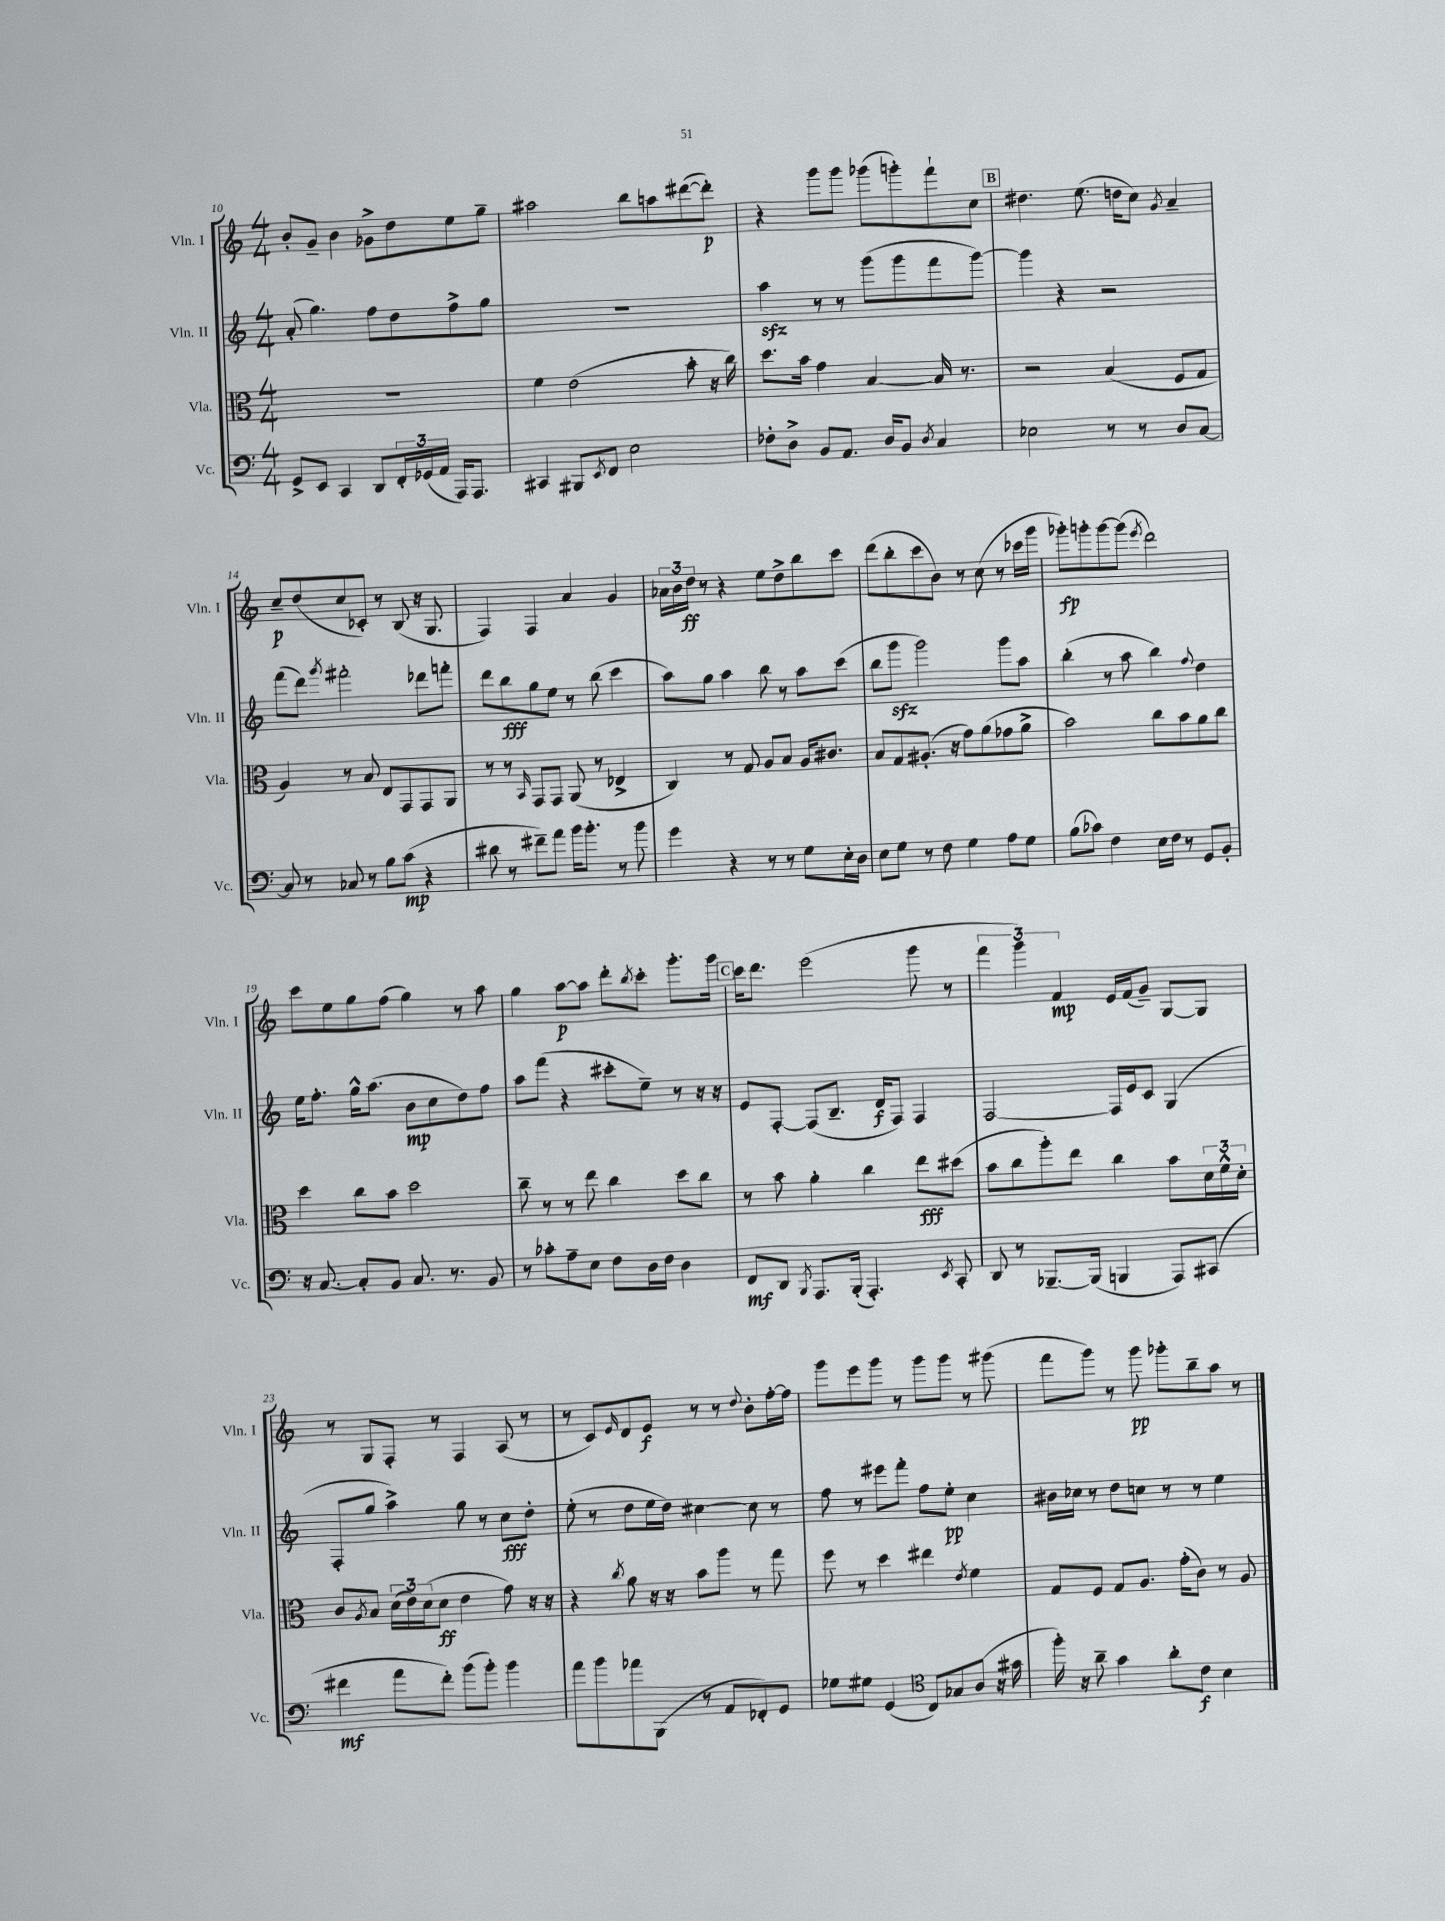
<<
\new StaffGroup <<
\new Staff = "s0" \with { instrumentName = "Vln. I" shortInstrumentName = "Vln. I" } {
    \clef treble \key c \major \numericTimeSignature \time 4/4
    b'8-. g'8-- b'4 ges'8-> d''8 e''8 g''8-- |
    ais''2 b''8 a''8 dis'''8~( dis'''8-.\p) |
    r4 g'''8 g'''8 ges'''8( g'''8-.) f'''8-! c''8 |
    \mark \markup { \box "B" } dis''4. e''8.( d''16 c''8) \acciaccatura { g'8 } a'4-- |
    c''8--\p d''8( c''8 ces'8-.) r8 b8( r16 g8. |
    f4) f4 a'4 g'4 |
    \tuplet 3/2 { aes'16 b'16 d''16\ff } r8 r4 e''8 d''8-> b''8 c'''8 |
    d'''8( b''8-. c'''8 b'8) r8 c''8( r8 ces'''16 g'''16 |
    ges'''8-.\fp) g'''8-. g'''8~ g'''8( \acciaccatura { e'''8 } d'''2) |
    c'''8 e''8 g''8 f''8( g''4) r8 a''8 |
    g''4 a''8~\p a''8 d'''8-. \acciaccatura { b''8 } c'''8-. g'''8.-. g'''16 |
    \mark \markup { \box "C" } c'''16 d'''8. e'''2( g'''8 r8 |
    \tuplet 3/2 { f'''4 g'''4) f'4\mp } e'16 f'16( g'8--) g8~ g8 |
    r8 g8 f8-. r8 f4 a8( r8 |
    r8 c'8) \grace { e'16 } d'8 e'8\f r8 r8 \appoggiatura { d''8 } b'8-. f''16~-. f''16 |
    g'''8 e'''8 g'''8 r8 g'''8 g'''8 r8 gis'''8( |
    f'''8 g'''8) r8 g'''8\pp ges'''8-. b''8-- a''8 r8 \bar "|." |
}
\new Staff = "s1" \with { instrumentName = "Vln. II" shortInstrumentName = "Vln. II" } {
    \clef treble \key c \major \numericTimeSignature \time 4/4
    a'8-.( g''4.) f''8 d''8 f''8-> g''8 |
    R1 |
    a''4\sfz r8 r8 g'''8( g'''8 f'''8 g'''8~) |
    \mark \markup { \box "B" } g'''4 r4 r2 |
    f'''8( d'''8) \acciaccatura { g'''8 } fis'''2-. des'''8 f'''8-. |
    d'''8 b''8\fff g''8 e''8 r8 b''8( c'''4 |
    a''8) g''8 a''4 b''8 r8 a''8 c'''8( |
    b''8 g'''8\sfz g'''2) g'''8 a''8 |
    b''4-.( r8 a''8 b''4) \appoggiatura { f''8 } d''4 |
    e''16 f''8.-. g''16-^ a''8.( b'8\mp c''8 d''8) f''8 |
    a''8 f'''8( r4 cis'''8-. e''8--) r8 r16 r16 |
    \mark \markup { \box "C" } e'8 f8~-. f8( b8.-- d'16\f f8) f4 |
    f2~ f16 e'16 c'8 g4( |
    f8-. g''8 a''4->) g''8 r8 c''8\fff d''8-. |
    e''8-.( r8 d''8 e''16 d''16) cis''4~ cis''8 r8 |
    f''8 r8 eis'''8 f'''8-. f''8 e''8-.\pp c''4 |
    bis'16 ces''16 r8 d''8 c''8 r8 r8 e''4 \bar "|." |
}
\new Staff = "s2" \with { instrumentName = "Vla." shortInstrumentName = "Vla." } {
    \clef alto \key c \major \numericTimeSignature \time 4/4
    R1 |
    f'4 e'2( b'8-. r16 c''16) |
    d''8. b'16 g'4 b4~ b16 r8. |
    \mark \markup { \box "B" } r2 b4( f8 g8 |
    a4) r8 b8 e8 g,8 g,8 a,8 |
    r8 r8 \grace { b,16 } g,8 g,8 a,8( r8 ees4-> |
    c4) r8 g8 a8 b8 a16 cis'8. |
    b8 g8 ais8.-.( r16 g'8) a'8( ges'8 a'8-> |
    b'2) c''8 b'8 a'8 c''8 |
    d''4 c''8 b'8 d''2 |
    c''8-- r8 r8 e''8 c''4 d''8 c''8 |
    \mark \markup { \box "C" } r8 b'8 a'4-. c''4 e''8\fff dis''8( |
    b'8 c''8 a''8-.) e''8 c''4 b'8 \tuplet 3/2 { d'16 f'16-^ d'16-. } |
    c'8 \acciaccatura { a8 } b8 \tuplet 3/2 { d'16( e'16) d'16( } d'8\ff e'4 g'8) r16 r16 |
    r4 \acciaccatura { c''8 } a'8 r16 r16 b'8 a''8 r8 g''8 |
    f''8 r8 d''4 eis''4 \acciaccatura { e'8 } f'4 |
    g8 f8 g8 a8. g'16-.( c'8) r8 a8 \bar "|." |
}
\new Staff = "s3" \with { instrumentName = "Vc." shortInstrumentName = "Vc." } {
    \clef bass \key c \major \numericTimeSignature \time 4/4
    g,8-> e,8 c,4 d,8 \tuplet 3/2 { f,16-. ges,16( a,16 } a,,16) a,,8. |
    cis,4 bis,,8 \acciaccatura { e,8 } f,8 e2 |
    fes8-. d8-> b,8 a,8. d16 b,8 \acciaccatura { d8 } c4 |
    \mark \markup { \box "B" } ees2 r8 r8 d8 c8~ |
    c8 r8 ces8 r8 b8 c'8\mp( r4 |
    dis'8 r8 fis'8--) a'8 b'16 b'8.-. r8 b'8 |
    g'4 r4 r8 r8 g8 e16-. d16 |
    e8 g8 r8 f8 g4 a8 g8 |
    b8( ces'8) f4 e16 f16 r8 g,8 b,8-. |
    r16 c8.~ c8-. b,8 c8. r8. b,8 |
    r8 ces'8-. a8-- e8 f8 d16 f16 d4 |
    \mark \markup { \box "C" } f,8\mf d,8 \acciaccatura { b,,8 } a,,8. b,,16-.( a,,4.-.) \acciaccatura { e,8 } c,8-. |
    d,8 r8 bes,,8.~-- bes,,16( b,,4 a,,8) cis,8( |
    fis'4\mf a'8 fis'8-.) b'8( b'8-.) b'4 |
    a'8 b'8 aes'8 b,,8( r8 a,8 fes,8-.) g,8 |
    ges8 gis8 g,4( \clef tenor c8) ges8 a8( r16 gis'16 |
    f''16-.) r16 a'8-- g'4 a'8-. c'8\f b4 \bar "|." |
}
>>
>>
\layout { \context { \Score currentBarNumber = #10 } }
